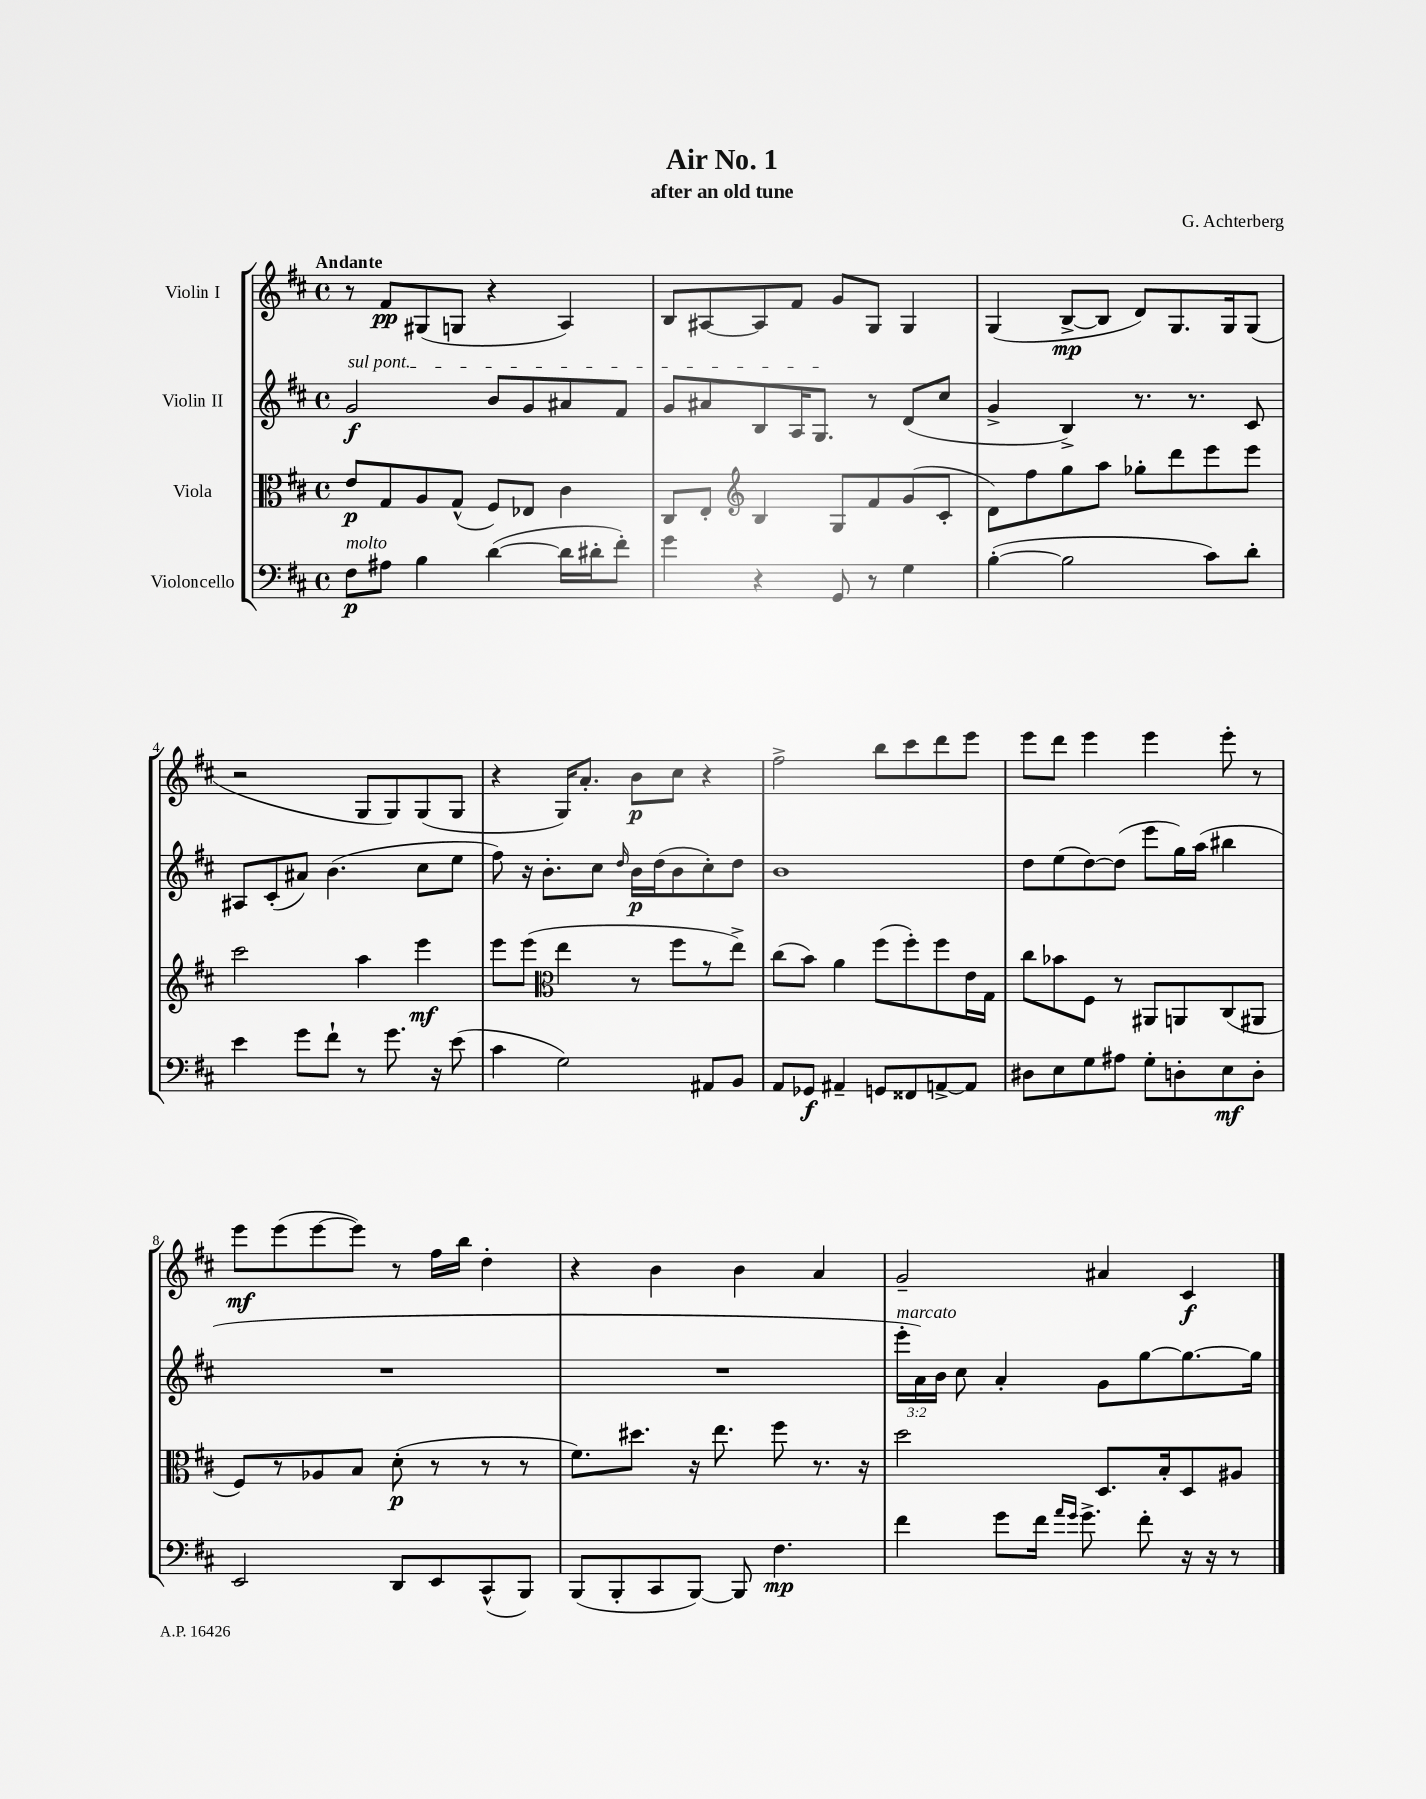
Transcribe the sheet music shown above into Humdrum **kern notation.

**kern	**dynam	**kern	**dynam	**kern	**dynam	**kern	**dynam
*part4	*part4	*part3	*part3	*part2	*part2	*part1	*part1
*staff4	*staff4	*staff3	*staff3	*staff2	*staff2	*staff1	*staff1
*I"Violoncello	*	*I"Viola	*	*I"Violin II	*	*I"Violin I	*
*clefF4	*	*clefC3	*	*clefG2	*	*clefG2	*
*k[f#c#]	*	*k[f#c#]	*	*k[f#c#]	*	*k[f#c#]	*
*M4/4	*	*M4/4	*	*M4/4	*	*M4/4	*
*met(c)	*	*met(c)	*	*met(c)	*	*met(c)	*
=1	=1	=1	=1	=1	=1	=1	=1
!	!	!	!	!	!	!LO:TX:a:B:t=Andante	!
!	!	!	!	!LO:TX:a:i:t=sul pont.	!	!	!
!LO:TX:a:i:t=molto	!	!	!	!	!	!	!
8F#\L	p	8e/L	p	2g/	f	8r	.
8A#X\J	.	8G/	.	.	.	8f#/L	pp
4B\	.	8A/	.	.	.	(8G#X/	.
.	.	(8G^^/J	.	.	.	8Gn/J	.
([4d\	.	8F#/L)	.	8b/L	.	4r	.
.	.	8E-X/J	.	8g/	.	.	.
16d\LL]	.	4c#\	.	8a#X/	.	4A/)	.
16d#X'\J	.	.	.	.	.	.	.
8f#'\J)	.	.	.	8f#/J	.	.	.
=2	=2	=2	=2	=2	=2	=2	=2
4g\	.	8C#/L	.	8g/L	.	8B/L	.
.	.	8E'/J	.	8a#X/	.	[8A#X/	.
*	*	*clefG2	*	*	*	*	*
4r	.	4B/	.	8B/	.	8A#/]	.
.	.	.	.	16A/K	.	8f#/J	.
.	.	.	.	8.G/J	.	.	.
8GG/	.	8G/L	.	.	.	8g/L	.
8r	.	8f#/	.	8r	.	8G/J	.
4G\	.	(8g/	.	(8d/L	.	4G/	.
.	.	8c#'/J	.	8cc#/J	.	.	.
=3	=3	=3	=3	=3	=3	=3	=3
([4B'\	.	8d\L)	.	4g^/	.	(4G/	.
.	.	8ff#\	.	.	.	.	.
2B\]	.	8gg\	.	4B^/)	.	[8B^/L	mp
.	.	8aa\J	.	.	.	8B/J]	.
.	.	8gg-X'\L	.	8.r	.	8d/L)	.
.	.	8ddd\	.	.	.	8.G/	.
.	.	.	.	8.r	.	.	.
8c#\L)	.	8eee\	.	.	.	.	.
.	.	.	.	.	.	16G/k	.
8d'\J	.	8eee\J	.	8c#/	.	(8G/J	.
!!LO:LB:g=z
=4	=4	=4	=4	=4	=4	=4	=4
4e\	.	2ccc#\	.	8A#X/L	.	2r	.
.	.	.	.	(8c#'/	.	.	.
8g\L	.	.	.	8a#X/J)	.	.	.
8f#`\J	.	.	.	(4.b\	.	.	.
8r	.	4aa\	.	.	.	8G/L	.
8.g\	.	.	.	.	.	8G/)	.
.	.	4eee\	mf	8cc#\L	.	(8G/	.
16r	.	.	.	.	.	.	.
(8e\	.	.	.	8ee\J	.	8G/J	.
=5	=5	=5	=5	=5	=5	=5	=5
4c#\	.	8eee\L	.	8ff#\)	.	4r	.
.	.	(8eee\J	.	16r	.	.	.
.	.	.	.	8.b'\L	.	.	.
*	*	*clefC3	*	*	*	*	*
2G\)	.	4ee\	.	.	.	16G/KL)	.
.	.	.	.	.	.	8.a'/J	.
.	.	.	.	8cc#\J	.	.	.
.	.	.	.	16qqdd/	.	.	.
.	.	8r	.	16b\LL	p	8b\L	p
.	.	.	.	(16dd\J	.	.	.
.	.	8ff#\L	.	8b\	.	8cc#\J	.
8AA#X/L	.	8r	.	8cc#'\)	.	4r	.
8BB/J	.	8ee^\J)	.	8dd\J	.	.	.
=6	=6	=6	=6	=6	=6	=6	=6
8AA/L	.	(8cc#\L	.	1b	.	2ff#^\	.
8GG-X/J	f	8b\J)	.	.	.	.	.
4AA#X~/	.	4a\	.	.	.	.	.
8GGn/L	.	(8ff#\L	.	.	.	8bb\L	.
8FF##X/	.	8ff#'\)	.	.	.	8ccc#\	.
[8AAn^/	.	8ff#\	.	.	.	8ddd\	.
8AA/J]	.	16e\L	.	.	.	8eee\J	.
.	.	16G\JJ	.	.	.	.	.
=7	=7	=7	=7	=7	=7	=7	=7
8D#X\L	.	8cc#\L	.	8dd\L	.	8eee\L	.
8E\	.	8b-X\	.	(8ee\	.	8ddd\J	.
8G\	.	8F#\J	.	[8dd\)	.	4eee\	.
8A#X\J	.	8r	.	(8dd\J]	.	.	.
8G'\L	.	8AA#X/L	.	8eee\L	.	4eee\	.
8Dn'\	.	8AAn/	.	16gg\L)	.	.	.
.	.	.	.	(16aa\JJ	.	.	.
8E\	mf	(8C#/	.	4bb#X\	.	8eee'\	.
8D'\J	.	8AA#X/J	.	.	.	8r	.
!!LO:LB:g=z
=8	=8	=8	=8	=8	=8	=8	=8
2EE/	.	8F#/L)	.	1r	.	8eee\L	mf
.	.	8r	.	.	.	(8eee\	.
.	.	8A-X/	.	.	.	[8eee\	.
.	.	8B/J	.	.	.	8eee\J])	.
8DD/L	.	(8d'\	p	.	.	8r	.
8EE/	.	8r	.	.	.	16ff#\LL	.
.	.	.	.	.	.	16bb\JJ	.
(8CC#^^/	.	8r	.	.	.	4dd'\	.
8BBB/J)	.	8r	.	.	.	.	.
=9	=9	=9	=9	=9	=9	=9	=9
(8BBB/L	.	8.f#\L)	.	1r	.	4r	.
8BBB'/	.	.	.	.	.	.	.
.	.	8.dd#X\J	.	.	.	.	.
8CC#/	.	.	.	.	.	4b\	.
[8BBB/J)	.	16r	.	.	.	.	.
.	.	8.ee\	.	.	.	.	.
8BBB/]	.	.	.	.	.	4b\	.
4.F#\	mp	8ff#\	.	.	.	.	.
.	.	8.r	.	.	.	4a/	.
.	.	16r	.	.	.	.	.
=10	=10	=10	=10	=10	=10	=10	=10
!	!	!	!	!LO:TX:a:i:t=marcato	!	!	!
4f#\	.	2dd\	.	24eee'\LL	.	2g~/	.
.	.	.	.	24a\)	.	.	.
.	.	.	.	24b\JJ	.	.	.
.	.	.	.	8cc#\	.	.	.
8g\L	.	.	.	4a'/	.	.	.
16f#\Jk	.	.	.	.	.	.	.
16qqa/LL	.	.	.	.	.	.	.
16qqg/JJ	.	.	.	.	.	.	.
8.g^\	.	.	.	.	.	.	.
.	.	8.D/L	.	8g\L	.	4a#X/	.
8f#'\	.	.	.	[8gg\	.	.	.
.	.	16B'/k	.	.	.	.	.
16r	.	8D/	.	8.gg\_	.	4c#/	f
16r	.	.	.	.	.	.	.
8r	.	8A#X/J	.	.	.	.	.
.	.	.	.	16gg\Jk]	.	.	.
==	==	==	==	==	==	==	==
*-	*-	*-	*-	*-	*-	*-	*-
